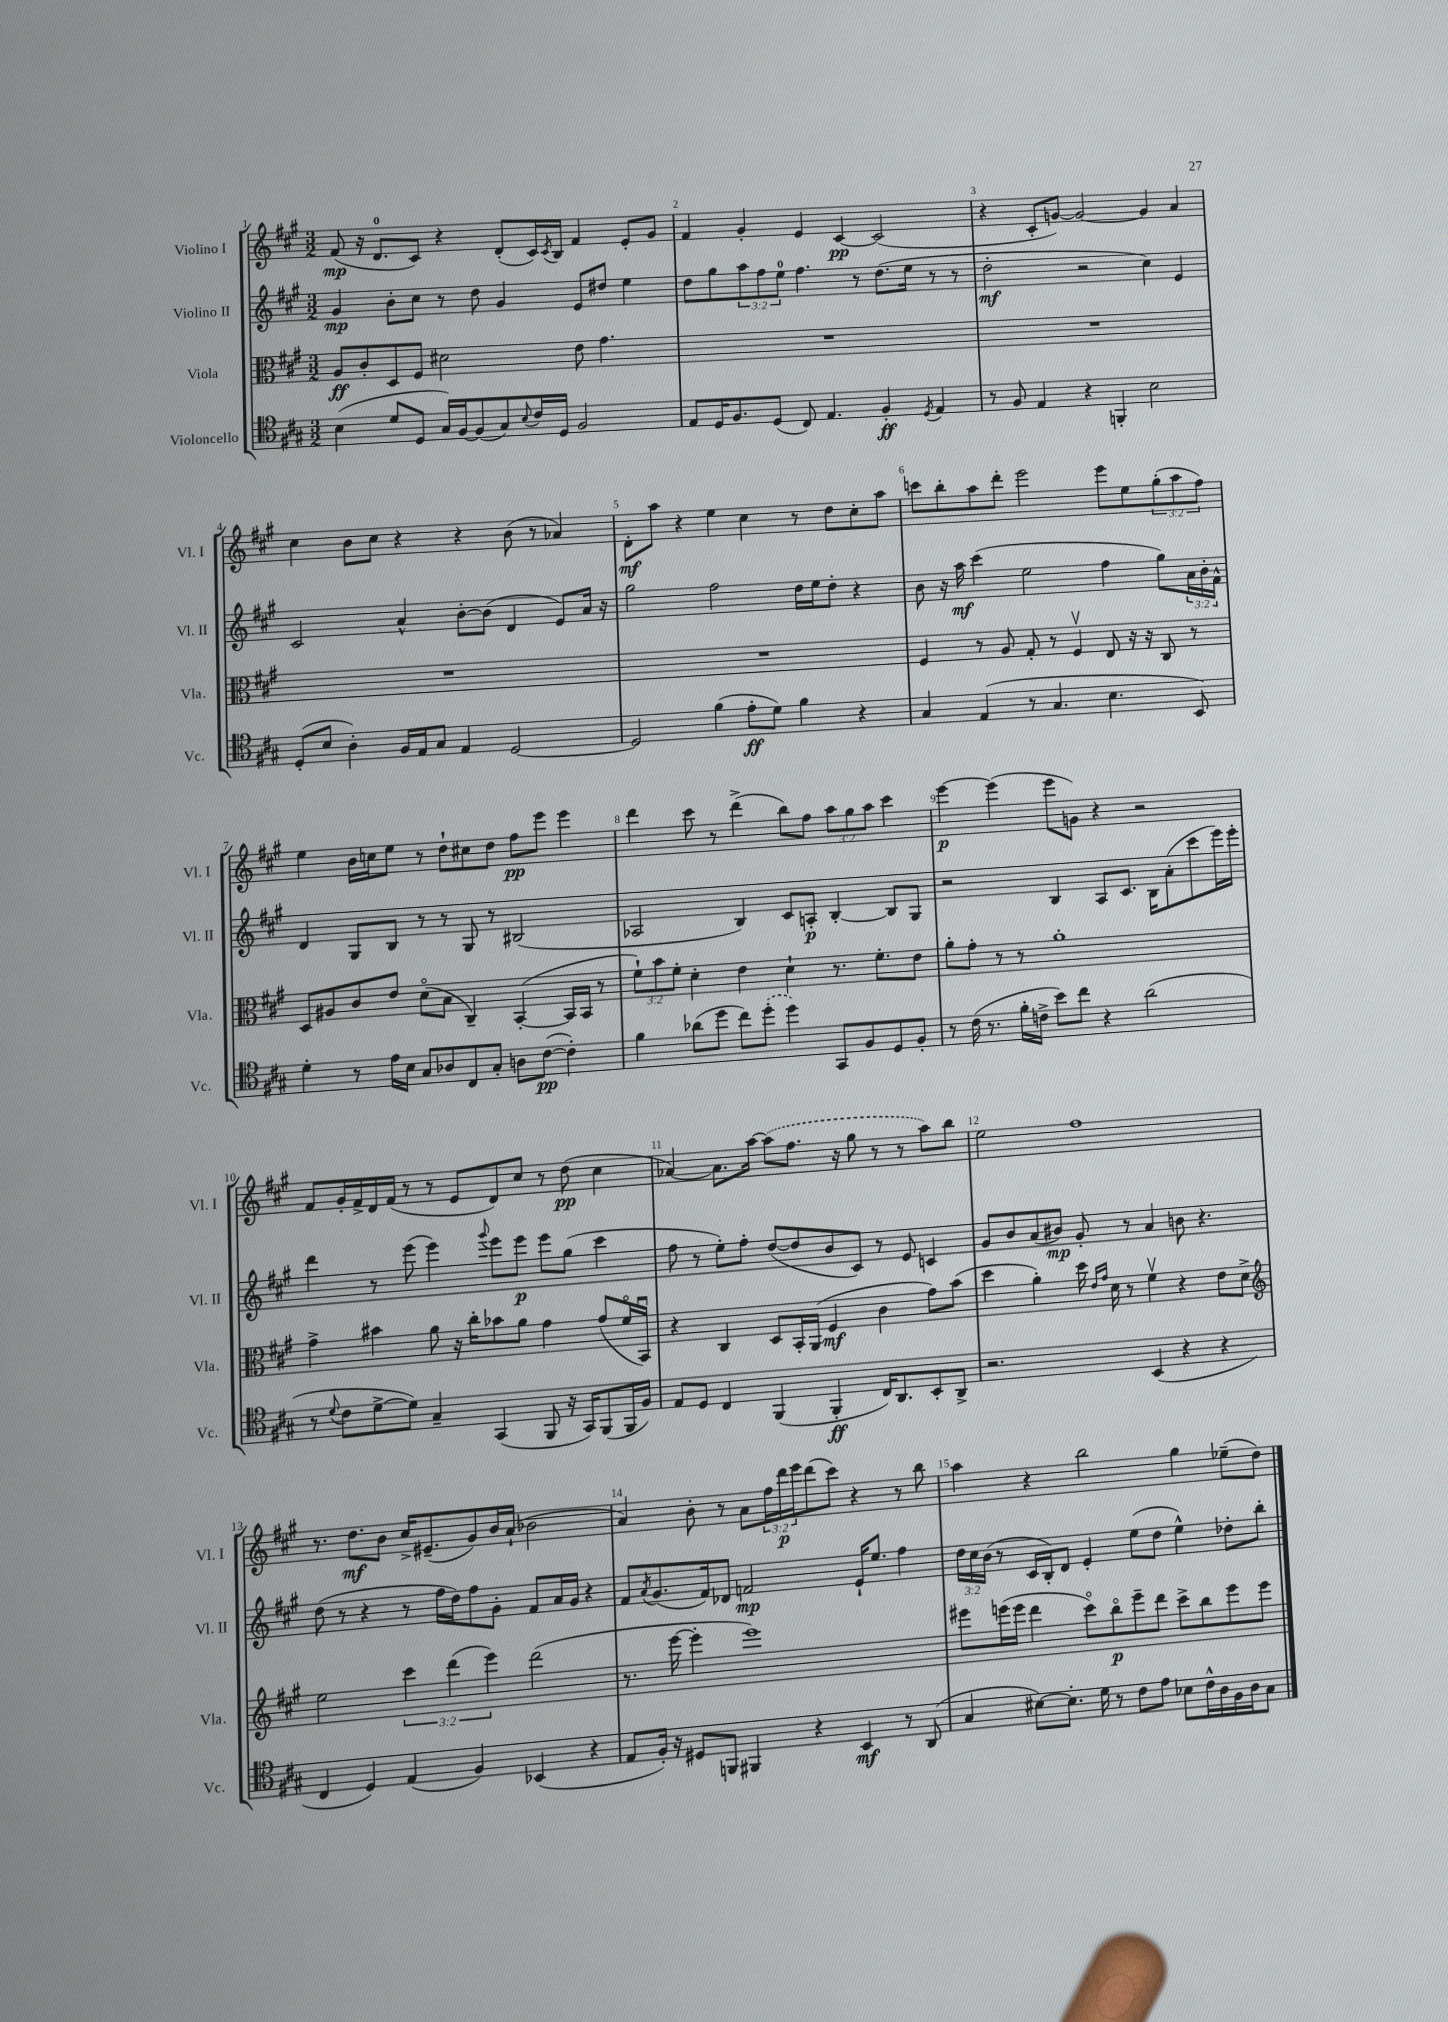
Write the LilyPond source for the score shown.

<<
\new StaffGroup <<
\new Staff = "s0" \with { instrumentName = "Violino I" shortInstrumentName = "Vl. I" } {
    \clef treble \key a \major \numericTimeSignature \time 3/2 \override Staff.TupletNumber.text = #tuplet-number::calc-fraction-text
    fis'8\mp( r16 d'8.-0 cis'8) r4 d'8-.( cis'16) \acciaccatura { cis'8 } b16 fis'4 e'8-. gis'8 |
    fis'4 gis'4-. e'4 cis'4~\pp cis'2( |
    r4 cis'8-. g'8~) g'2~ g'4 a'4 |
    cis''4 b'8 cis''8 r4 r4 b'8( r8 aes'4) |
    d'8-.\mf a''8 r4 e''4 cis''4 r8 d''8 cis''8-. a''8 |
    c'''8 b''8-. a''8 d'''8-. e'''2 e'''8 e''8 \tuplet 3/2 { gis''8-.( a''8 fis''8) } |
    e''4 b'16 c''16 e''8 r8 d''8-! cis''8 d''8 fis''8\pp e'''8 e'''4 |
    d'''4 cis'''8 r8 d'''4->( b''8) fis''8 \tuplet 3/2 { a''8 gis''8 a''8 } cis'''4 |
    e'''4~\p e'''4( e'''8 g'8) r4 r2 |
    fis'8 gis'16-. fis'16-> d'16 fis'16( r8 r8 e'8 d'8) cis''8 r8 d''8\pp( cis''4 |
    aes'4~) aes'8. a''16~ \once \slurDashed a''8( fis''8. r16 gis''8 r8 r8 a''8) b''8 |
    e''2 fis''1 |
    r8. d''8.\mf b'8 cis''16-> eis'8.--( gis'8) b'16 a'16-!( bes'2 |
    a'4) b'8-. r8 a'8 \tuplet 3/2 { fis''16 d'''16\p e'''16 } d'''8( cis'''8) r4 r8 b''8 |
    a''4 r4 b''2 gis''4 ees''8--( d''8) \bar "|." |
}
\new Staff = "s1" \with { instrumentName = "Violino II" shortInstrumentName = "Vl. II" } {
    \clef treble \key a \major \numericTimeSignature \time 3/2 \override Staff.TupletNumber.text = #tuplet-number::calc-fraction-text
    gis'4\mp b'8-. cis''8 r8 d''8 gis'4 e'8 dis''8 e''4 |
    d''8 gis''8 \tuplet 3/2 { a''8 fis''8 e''8-0 } fis''4. r8 d''8.( e''16 r8 r8 |
    d''2-.\mf r2 cis''4) e'4 |
    cis'2 a'4-^ b'8~-. b'8( d'4 e'8) a'16 r16 |
    gis''2 fis''2 d''16 e''16 d''8-. r4 |
    b'8 r16 a''16\mf cis'''4( e''2 fis''4 gis''8) \tuplet 3/2 { a'16 b'16-. fis'16-^ } |
    d'4 gis8 b8 r8 r8 gis8 r8 bis2( |
    aes2 b4) cis'8 a8-.\p b4~-. b8 gis8 |
    r2 b4 a8 cis'8. b16 a'8-.( cis'''8 e'''16) e'''16-. |
    d'''4 r8 e'''8( e'''4) \appoggiatura { gis'''8 } e'''8 e'''8\p e'''8 gis''8( cis'''4 |
    fis''8 r8 e''8-.) fis''8-. d''8~( d''8 b'8 cis'8) r8 e'8 c'4 |
    gis'8 b'8 a'8( bis'8\mp) gis'8-. r8 a'4 b'8 r4. |
    d''8( r8 r4 r8 fis''16 d''16) fis''8 gis'8-. fis'8 a'16 gis'16 r4 |
    fis'8 \acciaccatura { a'8 } gis'8.( fis'16) des'8 f'2\mp e'16-! e''8. fis''4 |
    \tuplet 3/2 { d''16 cis''16 b'16( } r8 cis'16 b16-.) d'8 e'4-. e''8( d''8 e''4-^) des''8-. b''8-. \bar "|." |
}
\new Staff = "s2" \with { instrumentName = "Viola" shortInstrumentName = "Vla." } {
    \clef alto \key a \major \numericTimeSignature \time 3/2 \override Staff.TupletNumber.text = #tuplet-number::calc-fraction-text
    a8\ff cis'8-. d8 fis8 dis'2 e'8 gis'4. |
    R1. |
    R1. |
    R1. |
    R1. |
    fis4 r8 a8 gis8-. r8 fis4\upbow e8 r16 r16 cis8 r8 |
    d8 ais8 cis'8 e'8 d'8\flageolet( b8 cis4--) b,4~-.( b,16 b,16 r8 |
    \tuplet 3/2 { fis'8-!) b'8 fis'8-. } d'4-. e'4 d'4-! r8. fis'8.-. e'8 |
    a'8-. gis'8-. r8 r8 a'1-. |
    gis'4-> bis'4 a'8 r16 cis''16-. bes'8 a'8 gis'4 gis'8( fis'16\flageolet b,16\downbow) |
    r4 cis4 d8 b,16-. a,16( fis4\mf cis'4 gis'8) b'8( |
    d''4 a'4-.) d''16 \grace { e'16 gis'16 } d'16 r8 fis'4\upbow r4 e'8 d'8-> |
    \clef treble e''2 \tuplet 3/2 { cis'''4 d'''4( e'''4) } d'''2( |
    r8. e'''16~ e'''4-. e'''1) |
    eis'''8 e'''16( e'''16 d'''4 cis'''8\flageolet) b''8\flageolet\p e'''8-- d'''8 cis'''8-> b''8 e'''8 e'''8 \bar "|." |
}
\new Staff = "s3" \with { instrumentName = "Violoncello" shortInstrumentName = "Vc." } {
    \clef tenor \key a \major \numericTimeSignature \time 3/2
    b4( d'8 d8 gis16) fis16~ fis8( gis8) \appoggiatura { b8 } cis'16 d16 fis2 |
    e8 d16 fis8. d8( cis8) e4. fis4-.\ff \acciaccatura { d8 } e4 |
    r8 fis8 e4 r4 f,4-. b2 |
    d8-.( b8 a4-.) fis16 e16 gis8 e4 d2~ |
    d2 fis'4( e'8-.\ff d'8) fis'4 r4 |
    gis4 e4( r8 gis4. b4. b,8) |
    d'4-. r8 e'16 b16 gis8 aes8 cis8 gis8-. a8 cis'8~\pp( cis'4-.) |
    fis'4 aes'8( d''8 cis''8) \once \slurDashed d''8-.( d''4) gis,8 fis8 d8 fis8-. |
    r8 cis'16( r8. fis'16-. c'16-> b'8) cis''8 r4 a'2( |
    r8 \appoggiatura { d'8 } cis'8 d'8~-> d'8) gis4-- gis,4( fis,8 r16 gis,16) fis,8( fis,16 fis16) |
    e8 d8 cis4 fis,4( fis,4-.\ff cis16) a,8. b,8-. a,8-> |
    r2. b,4( r4 r4 |
    cis4 d4) e4( fis4) bes,4( r4 |
    e8 fis16-.) r16 dis8 f,8 fis,4 r4 b,4\mf r8 a,8( |
    gis4 bis8~) bis8.-. d'16 r8 cis'8 e'8 bes8 cis'16-^ a16 fis16 a16 gis8 \bar "|." |
}
>>
>>
\layout { \context { \Score \override BarNumber.break-visibility = ##(#f #t #t) barNumberVisibility = #all-bar-numbers-visible } }
